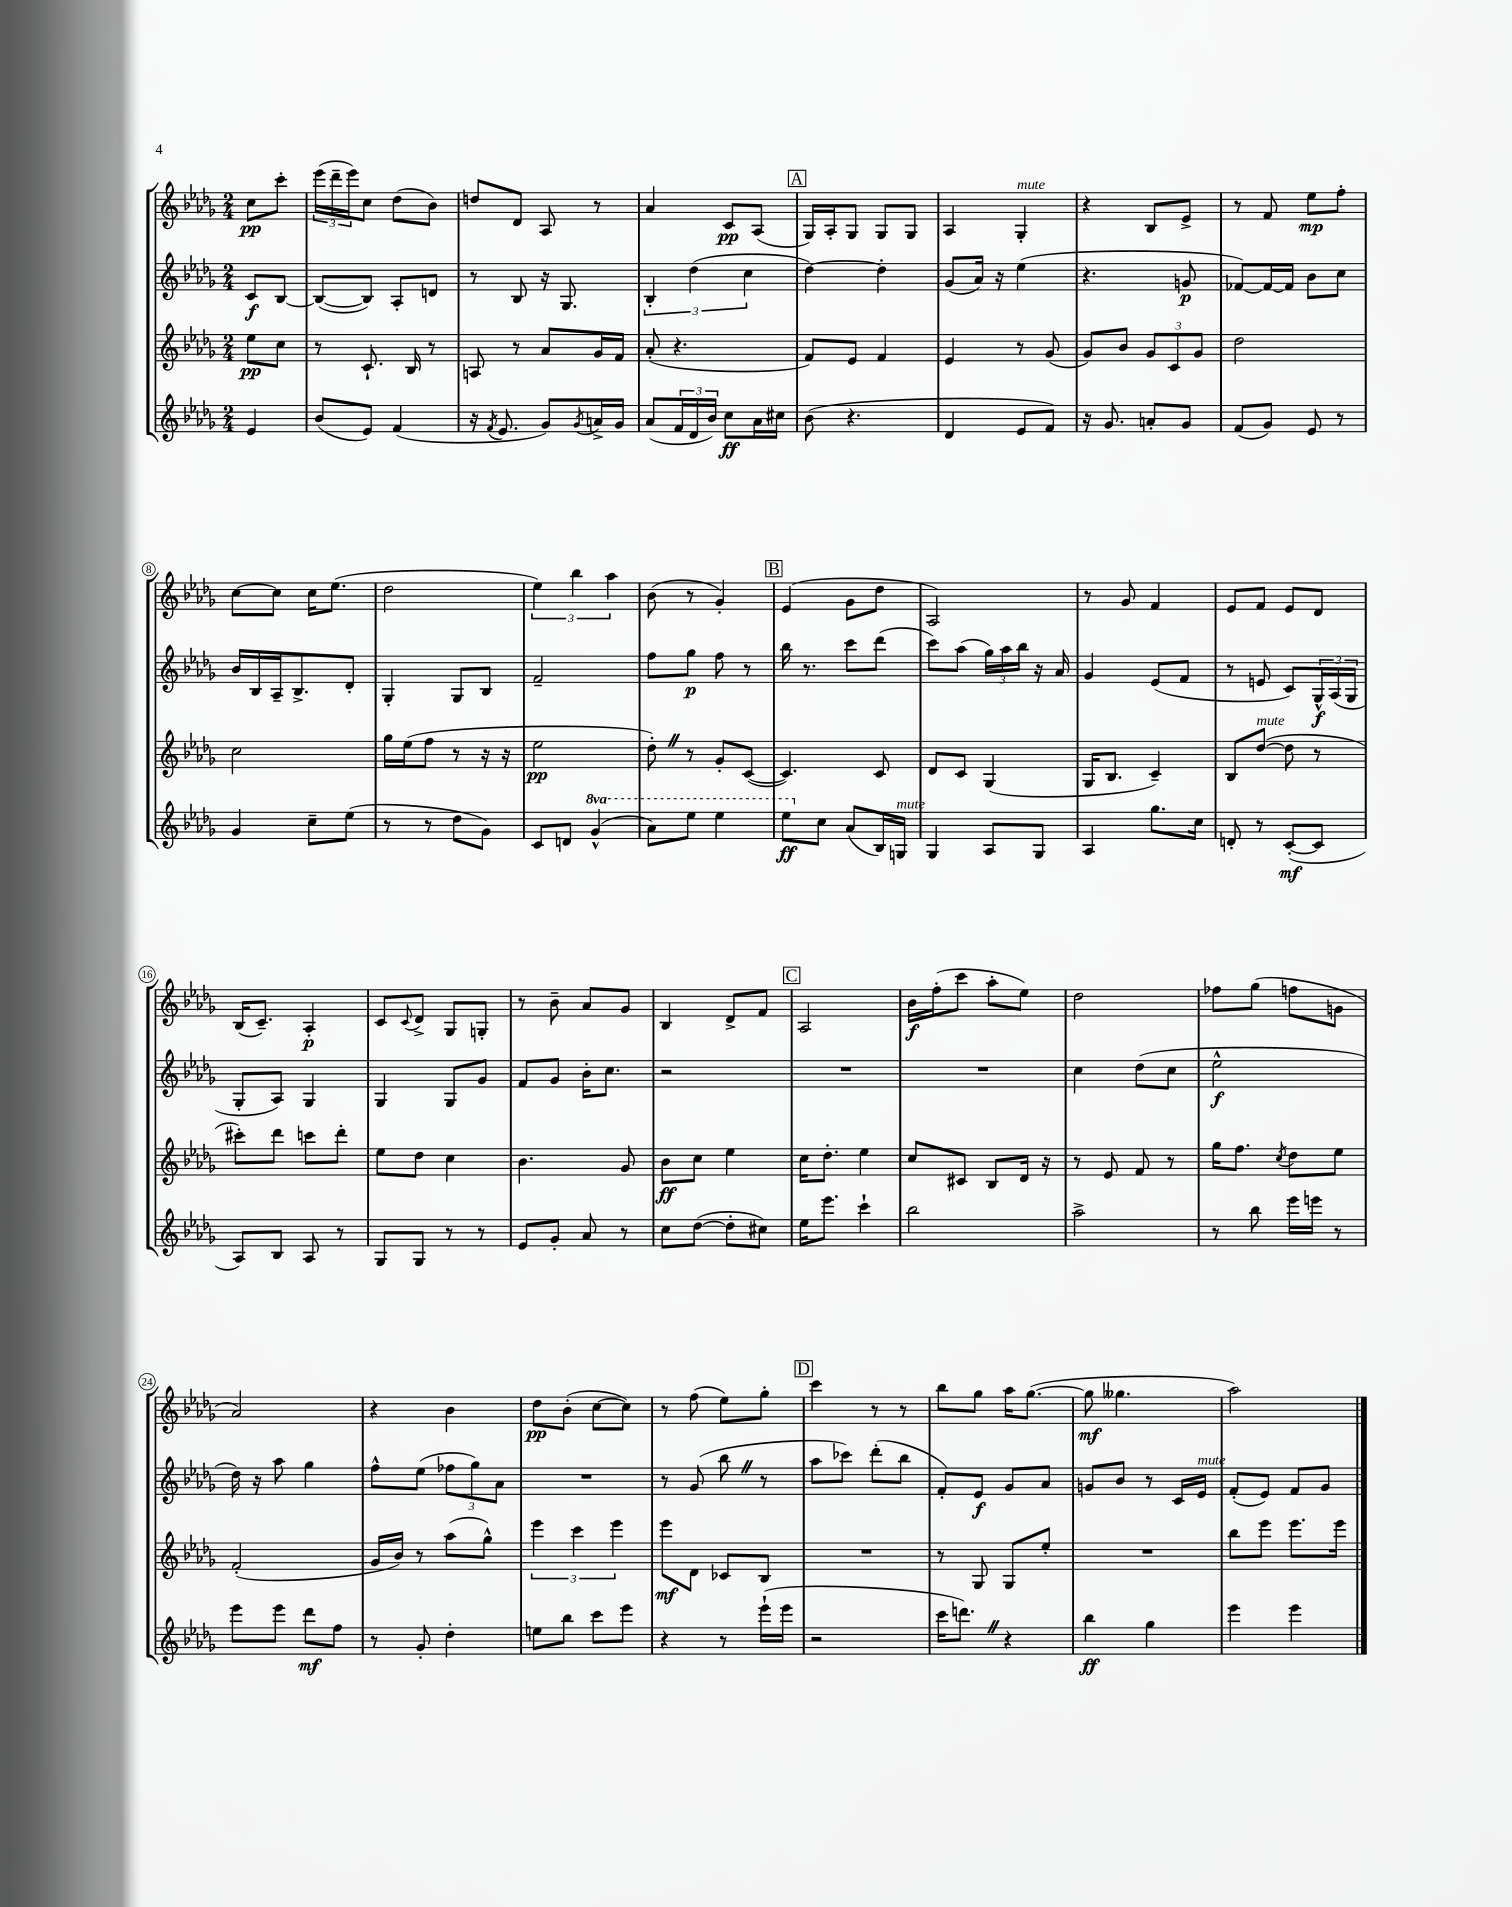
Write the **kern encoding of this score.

**kern	**kern	**kern	**kern
*staff4	*staff3	*staff2	*staff1
*clefG2	*clefG2	*clefG2	*clefG2
*k[b-e-a-d-g-]	*k[b-e-a-d-g-]	*k[b-e-a-d-g-]	*k[b-e-a-d-g-]
*M2/4	*M2/4	*M2/4	*M2/4
4e-/	8ee-\L	8c/L	8cc\L
.	8cc\J	[8B-/J	8ccc'\J
=	=	=	=
(8b-/L	8r	(8B-/_L	(24eee-\LL
.	.	.	24ddd-~\
.	.	.	24eee-\J)
8e-/J)	8.c`/	8B-/]J)	8cc\J
(4f/	.	8A-'/L	(8dd-\L
.	16B-/	.	.
.	8r	8d/J	8b-\J)
=	=	=	=
16r	8A/	8r	8dd/L
8qf/	.	.	.
8.e-/	.	.	.
.	8r	8B-/	8d-/J
8g-/L)	8a-/L	16r	8A-/
.	.	8.G-/	.
8qg-/	.	.	.
16a^/L	16g-/L	.	8r
16g-/JJ	16f/JJ	.	.
=	=	=	=
(8a-/L	(8a-'/	6B-'/	4a-/
24f/L	4.r	.	.
24d-/	.	(6dd-\	.
24b-/JJ)	.	.	.
8cc\L	.	.	8c/L
.	.	6cc\	.
16a-\L	.	.	(8A-/J
16cc#\JJ	.	.	.
=	=	=	=
(8b-\	8f/L)	[4dd-\)	16G-/LL)
.	.	.	16A-'/J
4.r	8e-/J	.	8G-/J
.	4f/	4dd-'\]	8G-/L
.	.	.	8G-/J
=	=	=	=
4d-/	4e-/	(8g-/L	4A-/
.	.	16a-/Jk)	.
.	.	16r	.
8e-/L	8r	(4ee-\	4G-'/
8f/J)	(8g-/	.	.
=	=	=	=
16r	8g-/L)	4.r	4r
8.g-/	.	.	.
.	8b-/J	.	.
8a'/L	12g-/L	.	8B-/L
.	12c/	.	.
8g-/J	.	8g/	8e-^/J
.	12g-/J	.	.
=	=	=	=
(8f/L	2dd-\	[8f-/L)	8r
8g-/J)	.	16f-/_L	8f/
.	.	16f-/]JJ	.
8e-/	.	8b-\L	8ee-\L
8r	.	8cc\J	8ff'\J
=	=	=	=
4g-/	2cc\	16b-/LL	[8cc\L
.	.	16B-/	.
.	.	16A-~/J	8cc\]J
.	.	8.B-^/	.
8cc~\L	.	.	16cc\LK
.	.	.	(8.ee-\J
(8ee-\J	.	8d-'/J	.
=	=	=	=
8r	16gg-\LL	4G-'/	2dd-\
.	(16ee-\J	.	.
8r	8ff\J	.	.
8dd-\L	8r	8G-/L	.
8g-\J)	16r	8B-/J	.
.	16r	.	.
=	=	=	=
8c/L	2ee-\	2f~/	6ee-\)
8d/J	.	.	.
.	.	.	6bb-\
(4gg-^^/	.	.	.
.	.	.	6aa-\
=	=	=	=
8aa-\L)	8dd-'\)	8ff\L	(8b-\
8eee-\J	8r	8gg-\J	8r
4eee-\	8g-'/L	8ff\	4g-'/)
.	([8c/J	8r	.
=	=	=	=
8eee-\L	4.c/])	16bb-\	(4e-/
.	.	8.r	.
8cc\J	.	.	.
(8a-/L	.	8ccc\L	8g-\L
16B-/L)	8c/	(8ddd-\J	8dd-\J
16G/JJ	.	.	.
=	=	=	=
4G-/	8d-/L	8ccc\L)	2A-/)
.	8c/J	(8aa-\J	.
8A-/L	(4G-/	24gg-\LL)	.
.	.	24aa-\	.
.	.	24bb-\JJ	.
8G-/J	.	16r	.
.	.	16a-/	.
=	=	=	=
4A-/	16G-/LK	4g-/	8r
.	8.B-/J	.	.
.	.	.	8g-/
8.gg-\L	4c~/)	(8e-/L	4f/
.	.	8f/J	.
16cc\Jk	.	.	.
=	=	=	=
8d'/	8B-/L	8r	8e-/L
8r	([8dd-/J	8e/	8f/J
([8c'/L	8dd-\]	8c/L)	8e-/L
8c/]J	8r	24G-^^/L	8d-/J
.	.	(24A-/	.
.	.	24G-/JJ	.
=	=	=	=
8A-/L)	8ccc#'\L)	8G-'/L	(16B-/LK
.	.	.	8.c~/J)
8B-/J	8ddd-\J	8A-/J)	.
8A-/	8ccc\L	4G-/	4A-'/
8r	8ddd-'\J	.	.
=	=	=	=
8G-/L	8ee-\L	4G-/	8c/L
.	.	.	8qqc/
8G-/J	8dd-\J	.	8d-^/J
8r	4cc\	8G-/L	8G-/L
8r	.	8g-/J	8G'/J
=	=	=	=
8e-/L	4.b-\	8f/L	8r
8g-'/J	.	8g-/J	8b-~\
8a-/	.	16b-'\LK	8a-/L
.	.	8.cc\J	.
8r	8g-/	.	8g-/J
=	=	=	=
8cc\L	8b-\L	2r	4B-/
([8dd-\J	8cc\J	.	.
8dd-'\]L	4ee-\	.	8d-^/L
8cc#\J)	.	.	8f/J
=	=	=	=
16ee-\LK	16cc\LK	2r	2A-/
8.eee-\J	8.dd-'\J	.	.
4ccc`\	4ee-\	.	.
=	=	=	=
2bb-\	8cc/L	2r	16b-\LL
.	.	.	(16ff'\J
.	8c#/J	.	8ccc\J
.	8B-/L	.	8aa-'\L
.	16d-/Jk	.	8ee-\J)
.	16r	.	.
=	=	=	=
2aa-^\	8r	4cc\	2dd-\
.	8e-/	.	.
.	8f/	(8dd-\L	.
.	8r	8cc\J	.
=	=	=	=
8r	16gg-\LK	2ee-^^\	8ff-\L
.	8.ff\J	.	.
8bb-\	.	.	(8gg-\J
.	8qcc/	.	.
16eee-\LL	8dd-\L	.	8ff\L
16eee\JJ	.	.	.
8r	8ee-\J	.	8g\J
=	=	=	=
8eee-\L	(2f'/	16dd-\)	2a-/)
.	.	16r	.
8eee-\J	.	8aa-\	.
8ddd-\L	.	4gg-\	.
8ff\J	.	.	.
=	=	=	=
8r	16g-/LL	8ff^^\L	4r
.	16b-/JJ)	.	.
8g-'/	8r	(8ee-\J	.
4dd-'\	(8aa-\L	12ff-\L	4b-\
.	.	12gg-\)	.
.	8gg-^^\J)	.	.
.	.	12a-\J	.
=	=	=	=
8ee\L	6eee-\	2r	8dd-\L
8bb-\J	.	.	(8b-'\J
.	6ccc\	.	.
8ccc\L	.	.	[8cc\L
.	6eee-\	.	.
8eee-\J	.	.	8cc\]J)
=	=	=	=
4r	8eee-\L	8r	8r
.	8d-\J	(8g-/	(8ff\
8r	8c-/L	8bb-\	8ee-\L)
(16eee-`\LL	8B-/J	8r	8gg-'\J
16eee-\JJ	.	.	.
=	=	=	=
2r	2r	8aa-\L	4ccc\
.	.	8ccc-\J)	.
.	.	(8ddd-'\L	8r
.	.	8bb-\J	8r
=	=	=	=
16ccc\LK	8r	8f'/L)	8bb-\L
8.ddd\J)	.	.	.
.	8G-/	8e-/J	8gg-\J
4r	8G-/L	8g-/L	16aa-\LK
.	.	.	([8.gg-\J
.	8ee-'/J	8a-/J	.
=	=	=	=
4bb-\	2r	8g/L	8gg-\]
.	.	8b-/J	4.gg--\
4gg-\	.	8r	.
.	.	16c/LL	.
.	.	16e-/JJ	.
=	=	=	=
4eee-\	8bb-\L	(8f'/L	2aa-\)
.	8eee-\J	8e-/J)	.
4eee-\	8.eee-\L	8f/L	.
.	.	8g-/J	.
.	16eee-\Jk	.	.
==	==	==	==
*-	*-	*-	*-
